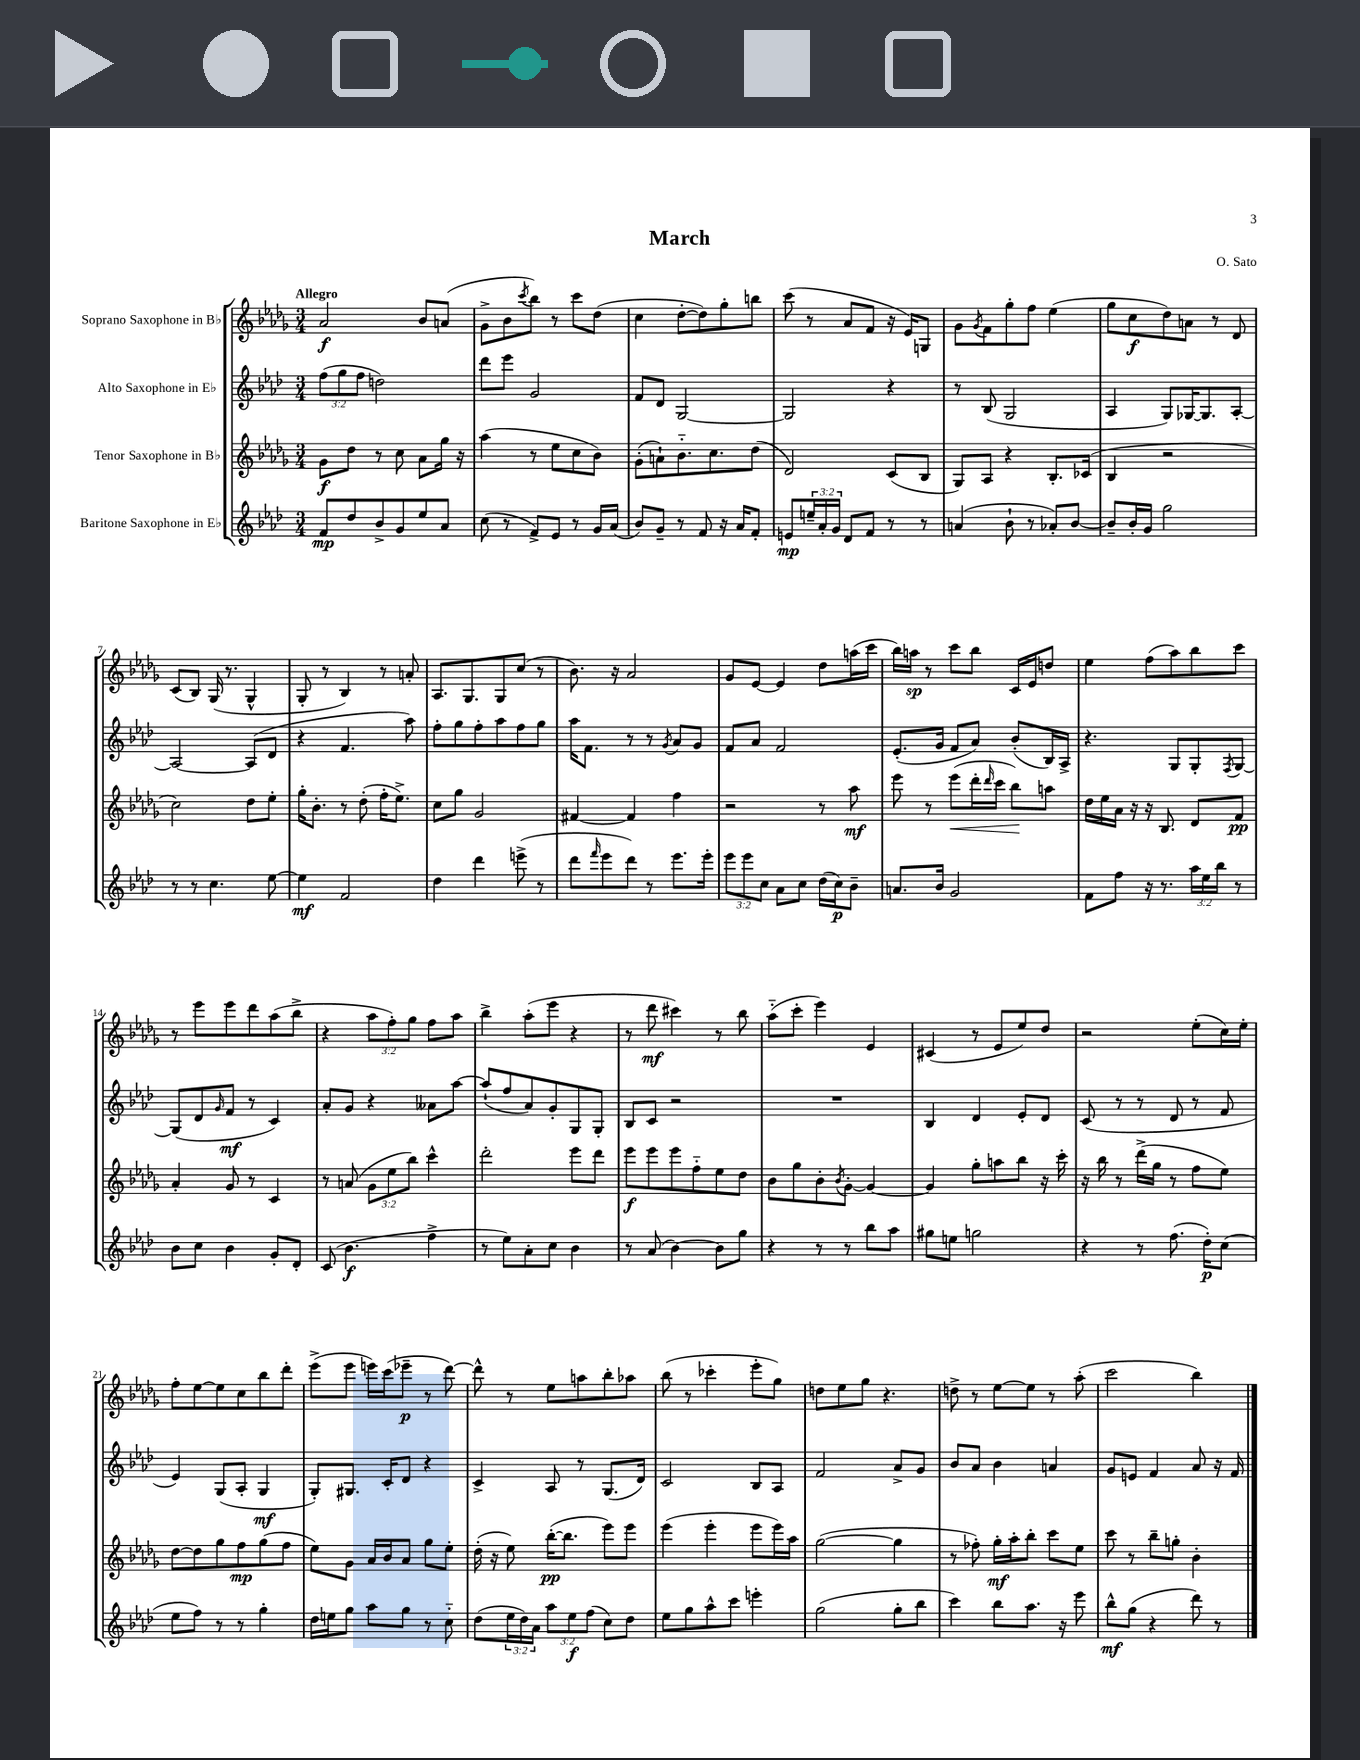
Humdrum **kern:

**kern	**kern	**kern	**kern
*staff4	*staff3	*staff2	*staff1
*clefG2	*clefG2	*clefG2	*clefG2
*k[b-e-a-d-]	*k[b-e-a-d-g-]	*k[b-e-a-d-]	*k[b-e-a-d-g-]
*M3/4	*M3/4	*M3/4	*M3/4
8f	8g-	(12ff	2a-
.	.	12gg	.
8dd-	8dd-	.	.
.	.	12ff	.
8b-^	8r	2dd)	.
8g	8cc	.	.
8ee-	8a-	.	8b-
8a-	16gg-	.	(8a
.	16r	.	.
=	=	=	=
(8cc	(4aa-	8ddd-	8g-^
8r	.	8eee-	8b-
.	.	.	8qccc
8f^)	8r	2g	8bb-)
8e-	8ee-	.	8r
8r	8cc	.	8ccc
16g	8b-)	.	(8dd-
(16a-	.	.	.
=	=	=	=
8b-)	(8g-'	8f	4cc
8g~	8a`)	8d-	.
8r	8.b-'~	[2G	[8dd-'
8f	.	.	8dd-])
.	8.cc	.	.
16r	.	.	8gg-'
16a-	.	.	.
8f'	(8dd-	.	8bb
=	=	=	=
8e	2d-)	2G]	(8ccc
24ee~	.	.	8r
24a-'	.	.	.
24g	.	.	.
8d-	.	.	8a-
8f	.	.	8f
8r	(8c	4r	16r
.	.	.	16e-)
8r	8B-	.	8G
=	=	=	=
(4a	8G-)	8r	8g-
.	.	.	8qg-
.	8A-	(8B-	8f
8b-`	4r	2G	8gg-'
8r	.	.	8ff
8a-')	8.B-'	.	(4ee-
[8b-	.	.	.
.	(16c-	.	.
=	=	=	=
8b-~]	4B-	4A-	8gg-
16b-'	.	.	8cc
16g	.	.	.
2gg	2r	8G)	8dd-)
.	.	[16G-	8a
.	.	8.G-]	.
.	.	.	8r
.	.	[8A-'	8d-
=	=	=	=
8r	2cc)	2A-_	(8c
8r	.	.	8B-)
4.cc	.	.	(16G-
.	.	.	8.r
.	8dd-	(8A-]	4G-^^
[8ee-	8ee-'	8d-	.
=	=	=	=
4ee-]	16gg-'	4r	8G-'
.	8.b-'	.	.
.	.	.	8r
2f	8r	4.f	4B-)
.	(8dd-'	.	.
.	16ff'	.	8r
.	8.ee-^)	.	.
.	.	8aa-)	8a'
=	=	=	=
4dd-	8cc	8ff'	8.A-
.	8gg-	8gg	.
.	.	.	8.G-
4ddd-	2g-	8ff'	.
.	.	8aa-	8G-
(8eee^	.	8ff	(8cc
8r	.	8gg	8r
=	=	=	=
8ddd-	[4f#	16aa-	8.b-)
.	.	8.f	.
16qqfff	.	.	.
8eee-	.	.	.
.	.	.	16r
8ddd-)	4f#]	8r	2a-
8r	.	8r	.
.	.	8qg	.
8.eee-	4ff	8a-	.
.	.	8g	.
16eee-'	.	.	.
=	=	=	=
12eee-	2r	8f	8g-
12eee-	.	.	.
.	.	8a-	[8e-
12cc	.	.	.
8a-	.	2f	4e-]
8cc	.	.	.
(16dd-	8r	.	8dd-
16cc)	.	.	.
8b-~	8aa-	.	(16aa
.	.	.	16ccc
=	=	=	=
8.a	8eee-	(8.e-'	16bb-)
.	.	.	16aa
.	8r	.	8r
16b-	.	16g	.
2g	(8eee-	8f	8ccc
.	16ddd-'	8a-)	8bb-
.	16qqddd-	.	.
.	16ccc	.	.
.	8bb-)	(8b-'	16c
.	.	.	16e-
.	8aa	16B-)	8dd
.	.	16A-^	.
=	=	=	=
8f	16dd-	4.r	4ee-
.	16ee-	.	.
8ff	16a-	.	.
.	16r	.	.
16r	16r	.	(8ff
8.r	8.B-	.	.
.	.	8G	8aa-)
24aa-	8d-	8G'	8bb-
24ee-	.	.	.
24bb-	.	.	.
.	.	8qF	.
8r	8f	[8G	8ccc
=	=	=	=
8b-	4a-'	(8G]	8r
8cc	.	8d-	8eee-
.	.	16qqg	.
4b-	8g-	8f	8eee-
.	8r	8r	8ddd-
8g'	4c	4c)	(8aa-
8d-'	.	.	8bb-^
=	=	=	=
(8c	8r	8a-'	4r
4.b-	(8a	8g	.
.	12g-	4r	12aa-
.	12ee-	.	12ff')
.	12bb-)	.	12gg-
4ff^	4ccc^^	8a--	8ff
.	.	[8aa-	8aa-
=	=	=	=
8r	2ddd-'	(8aa-`]	4bb-^
8ee-)	.	8ff	.
8a-'	.	8a-)	(8aa-'
8cc	.	8g'	8eee-
4b-	8eee-	8G	4r
.	8ddd-	8G'	.
=	=	=	=
8r	8eee-	8B-	8r
(8a-	8eee-	8c	8ddd-
[4b-)	8eee-	2r	4ccc#)
.	8ff'~	.	.
8b-]	8ee-	.	8r
8gg	8dd-	.	8bb-
=	=	=	=
4r	8b-	2.r	(8aa-'~
.	8gg-	.	8ccc'
8r	8b-'	.	4eee-)
.	8qb-	.	.
8r	[8g-'	.	.
8bb-	4g-_	.	4e-
8aa-	.	.	.
=	=	=	=
8gg#	4g-]	4B-	(4c#
8ee	.	.	.
2gg	8gg-'	4d-	8r
.	8aa	.	8e-
.	8bb-	8e-'	8ee-)
.	16r	8d-	8dd-
.	16ccc'	.	.
=	=	=	=
4r	16r	(8c	2r
.	16bb-	.	.
.	8r	8r	.
8r	(16ddd-^	8r	.
.	16gg-	.	.
(8.ff	8r	8d-	.
.	8ff	8r	(8ee-'
16dd-')	.	.	.
(8cc	8ee-)	8f	16cc)
.	.	.	16ee-'
=	=	=	=
8ee-	[8dd-	4e-)	8ff'
8ff)	8dd-]	.	[8ee-
8r	8gg-	(8G	8ee-]
8r	8ff	8A-'	8cc
4gg'	(8gg-	4G	8bb-
.	8ff	.	8ddd-'
=	=	=	=
16dd-	8ee-)	8G')	(8eee-^
16ee	.	.	.
8gg	8g-	8.G#	8eee-
8aa-	16a-	.	16eee)
.	16b-	16c'	(16ccc
8gg	8a-	8d-	8eee-~
8r	8gg-	4r	8r
8cc'~	8ee-'	.	[8ddd-)
=	=	=	=
(8dd-	(16dd-'	4c^	8ddd-^^]
.	16r	.	.
24ee-	8ee-)	.	8r
24dd-)	.	.	.
24a-	.	.	.
12aa-	([16bb-'	8A-	8ee-
.	8.bb-]	.	.
12ee-	.	.	.
.	.	8r	8aa
(12ff	.	.	.
8cc)	8eee-)	(8.G	8bb-'
8dd-	8eee-	.	8aa-
.	.	16d-)	.
=	=	=	=
8ee-	(4eee-	2c	(8bb-
8gg	.	.	8r
8aa-^^	4eee-'	.	4ccc-'
8ccc	.	.	.
4eee'	8eee-	8B-	8eee-'
.	16eee-)	8A-	8gg-)
.	16aa-	.	.
=	=	=	=
(2gg	([2gg-	2f	8dd
.	.	.	8ee-
.	.	.	8gg-
.	.	.	4.r
8gg'	4gg-]	8a-^	.
8bb-	.	8g	.
=	=	=	=
4ccc)	8r	8b-	8dd^
.	8ff-')	8a-	8r
8bb-	16gg-'	4b-	[8ee-
.	16aa-'	.	.
8.aa-	8bb-'	.	8ee-]
.	8ccc	4a	8r
16r	.	.	.
8eee-	8ee-	.	(8aa-'
=	=	=	=
8bb-^^	8ccc	8g	2ccc
(8gg	8r	8e	.
4r	8bb-~	4f	.
.	8gg'	.	.
8ddd-)	4b-'	8a-	4bb-)
8r	.	16r	.
.	.	16f	.
==	==	==	==
*-	*-	*-	*-
